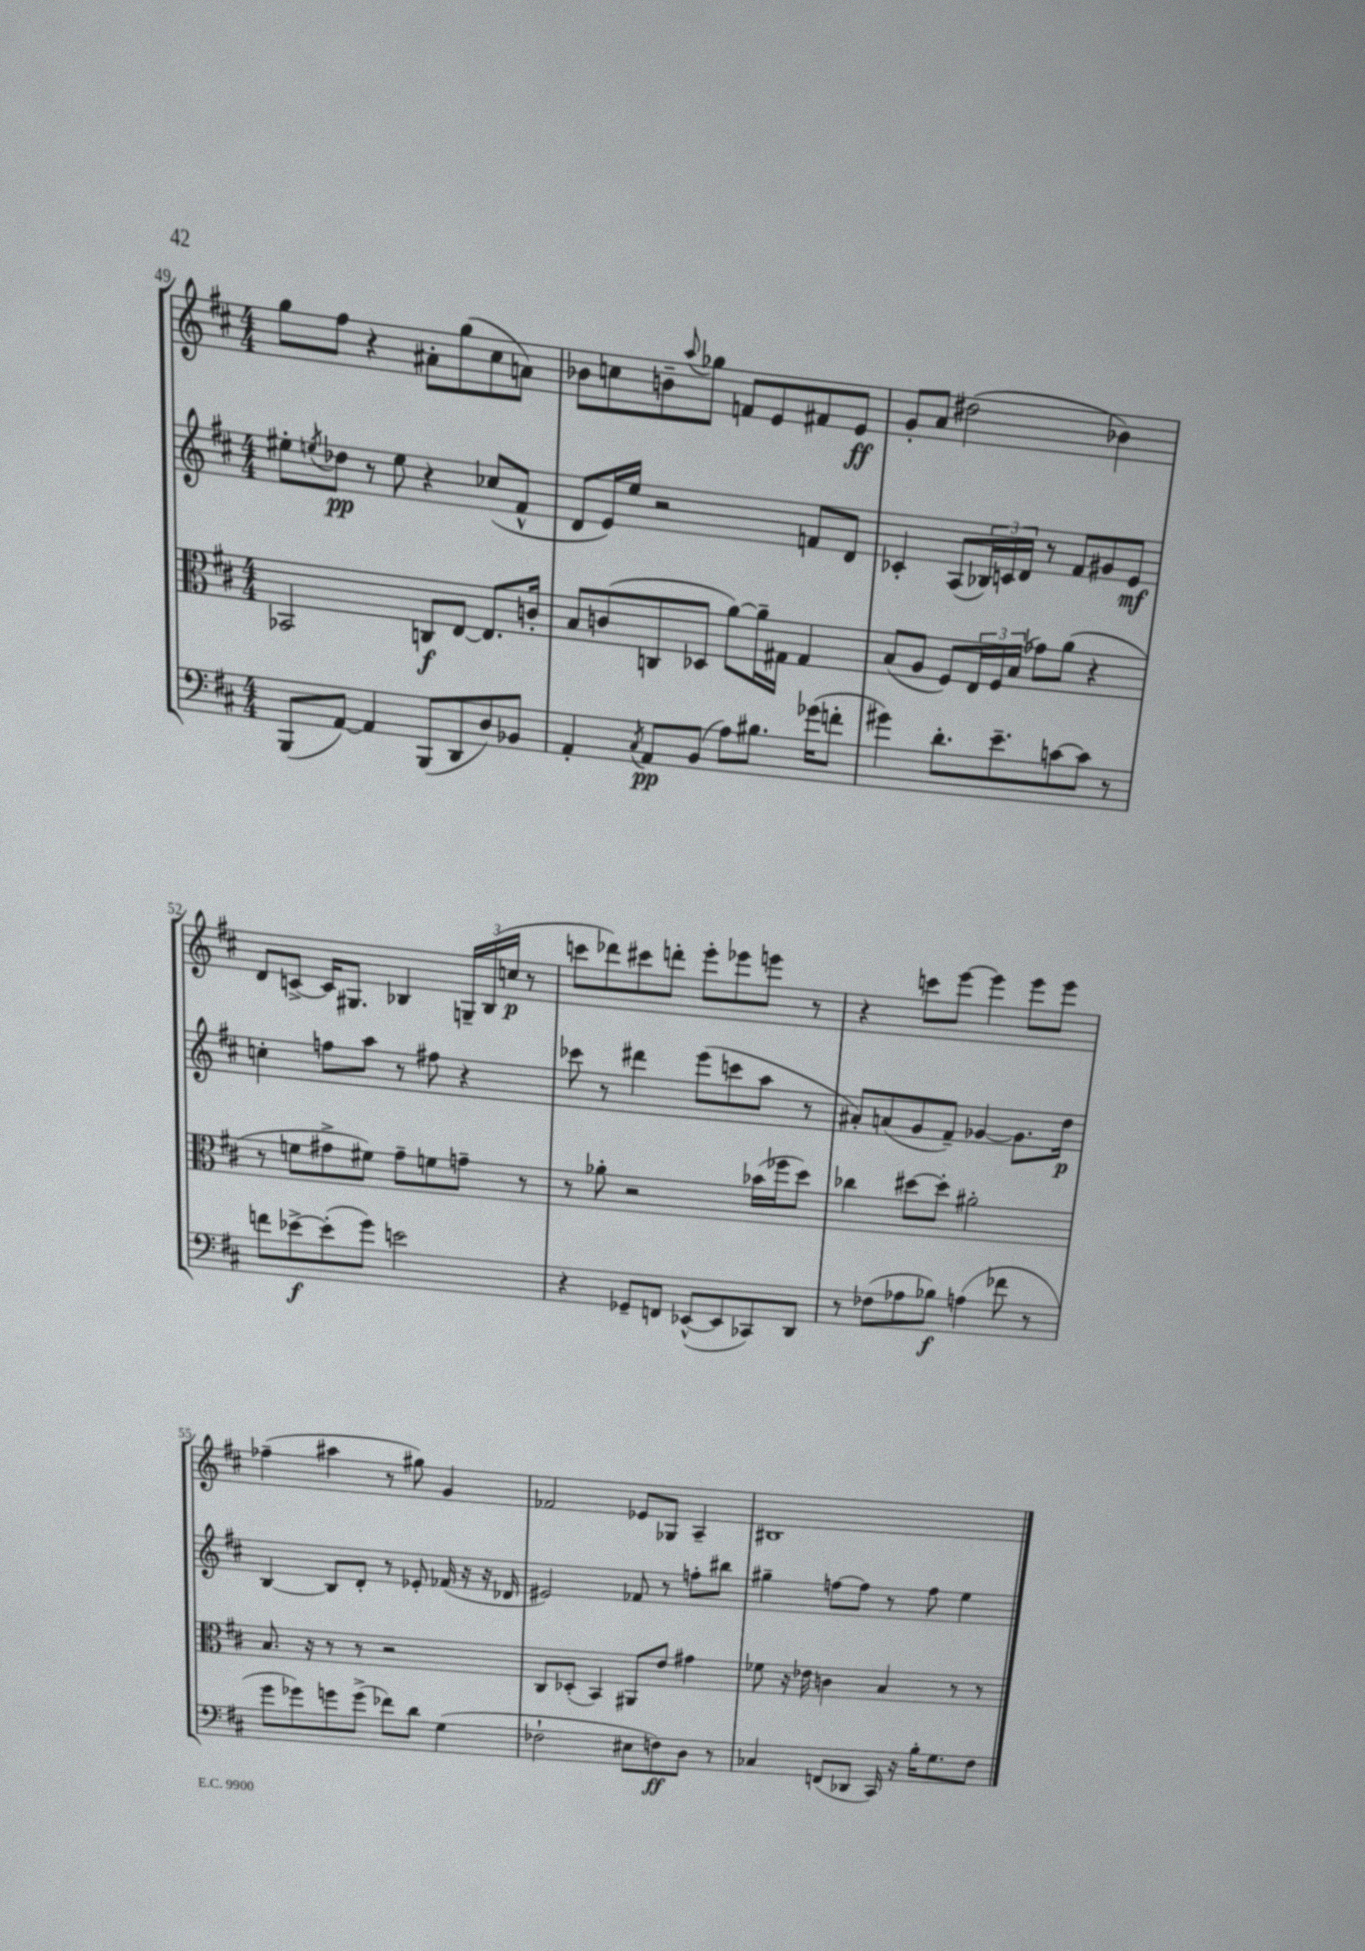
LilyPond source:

<<
\new StaffGroup <<
\new Staff = "s0" {
    \clef treble \key d \major \numericTimeSignature \time 4/4
    g''8 fis''8 r4 ais'8-. g''8( cis''8 a'8) |
    bes'8 c''8 b'8-- \appoggiatura { a''8 } ges''8 f'8 e'8 fis'8 e'8\ff |
    g'8-. a'8 dis''2( bes'4) |
    d'8 c'8~-> c'16 gis8. bes4 \tuplet 3/2 { g16-- bes16( c''16\p } r8 |
    c'''8 des'''8) cis'''8 d'''8-. e'''8-. ees'''8 e'''8 r8 |
    r4 c'''8 e'''8~ e'''4 e'''8 e'''8 |
    fes''4--( ais''4 r8 gis''8) g'4 |
    fes'2 ees'8 ges8 a4-- |
    bis1 \bar "|." |
}
\new Staff = "s1" {
    \clef treble \key d \major \numericTimeSignature \time 4/4
    eis''8-. \acciaccatura { e''8 } des''8\pp r8 e''8 r4 ces''8( fis'8-^ |
    d'8 e'16) e''16 r2 f'8 d'8 |
    ces'4-. a8( \tuplet 3/2 { bes16) c'16 d'16 } r8 fis'8 gis'8 e'8\mf |
    c''4-. f''8 a''8 r8 fis''8 r4 |
    ces'''8 r8 dis'''4 e'''8( c'''8 a''8 r8 |
    ais'8-.) a'8( g'8 fis'8--) ges'4~ ges'8. d''16\p |
    b4~ b8 d'8-. r8 ees'8-. fes'16( r16 r16 des'16 |
    eis'2) fes'8 r8 f''8-. bis''8 |
    gis''4-- f''8~ f''8 r8 f''8 e''4 \bar "|." |
}
\new Staff = "s2" {
    \clef alto \key d \major \numericTimeSignature \time 4/4
    bes,2 c8\f e8~ e8. c'16-. |
    b8 c'8( c8 des8 a'8~) a'16-- gis16 gis4 |
    b8( a8 fis8) \tuplet 3/2 { e16 fis16 b16( } ges'8) a'8( r4 |
    r8 f'8 gis'8-> fis'8) gis'8-- f'8 g'8-- r8 |
    r8 aes'8-. r2 bes'16( fes''16 d''8) |
    ces''4 dis''8~ dis''8-. ais'2-. |
    b8. r16 r8 r8 r2 |
    cis8 des8-.( b,4) ais,8 e'8 gis'4 |
    fes'8 r16 ees'16 c'4 b4 r8 r8 \bar "|." |
}
\new Staff = "s3" {
    \clef bass \key d \major \numericTimeSignature \time 4/4
    b,,8( a,8~) a,4 b,,8( d,8 d8) bes,8 |
    a,4-. \acciaccatura { cis8 } a,8\pp b,8( a8) bis8. ges'16( f'8-. |
    gis'4) d'8.-. e'8.-- c'8~ c'8 r8 |
    f'8 ees'8~->\f ees'8-.( g'8) e'2 |
    r4 ges,8-- f,8 ees,8~-^( ees,8 ces,8) d,8 |
    r8 fes8( aes8 bes8\f) a4( fes'8 r8 |
    g'8 ges'8) g'8 g'8->( fes'8) d'8 g4( |
    fes2-! eis8 f8\ff) d8 r8 |
    ces4 f,8( des,8 cis,16) r16 b16-. g8. fis8 \bar "|." |
}
>>
>>
\layout { \context { \Score currentBarNumber = #49 } }
